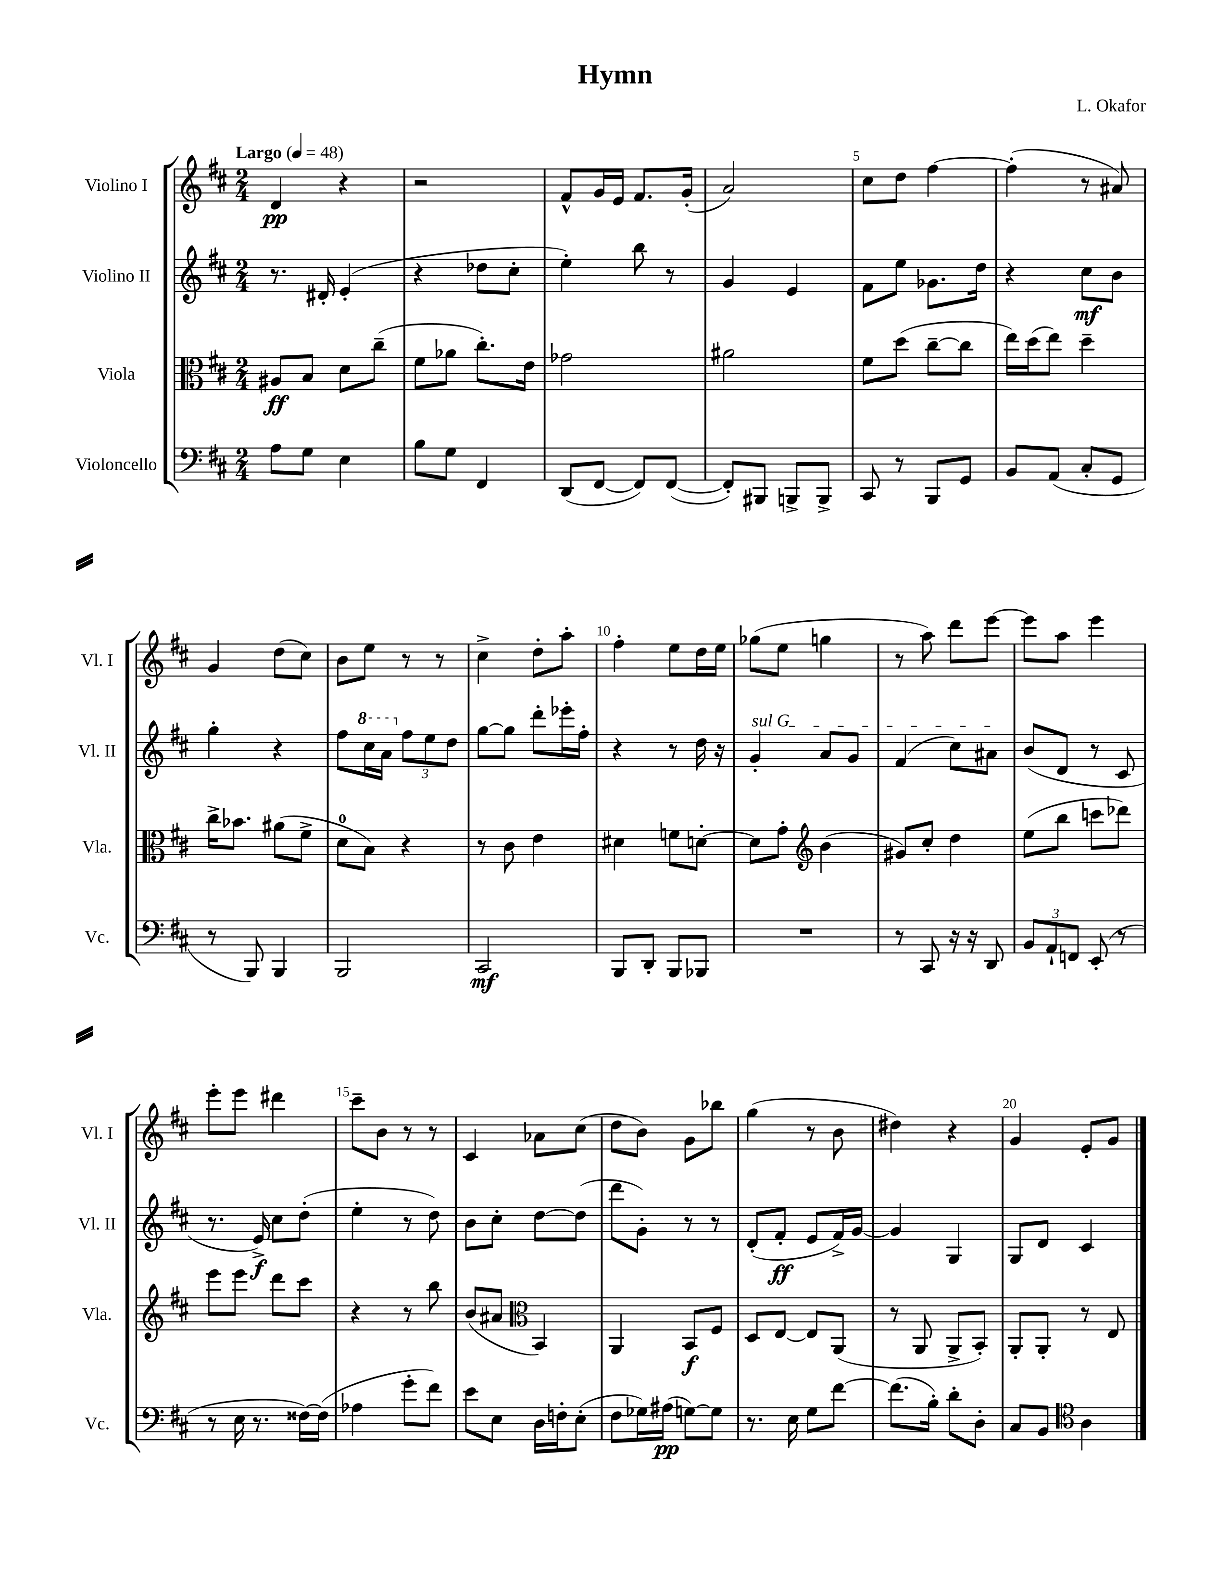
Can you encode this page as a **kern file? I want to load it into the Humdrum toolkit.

**kern	**dynam	**kern	**dynam	**kern	**dynam	**kern	**dynam
*part4	*part4	*part3	*part3	*part2	*part2	*part1	*part1
*staff4	*staff4	*staff3	*staff3	*staff2	*staff2	*staff1	*staff1
*I"Violoncello	*	*I"Viola	*	*I"Violino II	*	*I"Violino I	*
*I'Vc.	*	*I'Vla.	*	*I'Vl. II	*	*I'Vl. I	*
*clefF4	*	*clefC3	*	*clefG2	*	*clefG2	*
*k[f#c#]	*	*k[f#c#]	*	*k[f#c#]	*	*k[f#c#]	*
*M2/4	*	*M2/4	*	*M2/4	*	*M2/4	*
*MM48	*	*MM48	*	*MM48	*	*MM48	*
=1	=1	=1	=1	=1	=1	=1	=1
!	!	!	!	!	!	!LO:TX:a:B:t=Largo	!
8A\L	.	8A#X/L	ff	8.r	.	4d/	pp
8G\J	.	8B/J	.	.	.	.	.
.	.	.	.	16d#X'/	.	.	.
4E\	.	8d\L	.	(4e'/	.	4r	.
.	.	(8cc#~\J	.	.	.	.	.
=2	=2	=2	=2	=2	=2	=2	=2
8B\L	.	8f#\L	.	4r	.	2r	.
8G\J	.	8a-X\J	.	.	.	.	.
4FF#/	.	8.cc#'\L)	.	8dd-X\L	.	.	.
.	.	.	.	8cc#'\J	.	.	.
.	.	16e\Jk	.	.	.	.	.
=3	=3	=3	=3	=3	=3	=3	=3
(8DD/L	.	2g-X\	.	4ee'\)	.	8f#^^/L	.
[8FF#/J	.	.	.	.	.	16g/L	.
.	.	.	.	.	.	16e/JJ	.
8FF#/L])	.	.	.	8bb\	.	8.f#/L	.
([8FF#/J	.	.	.	8r	.	.	.
.	.	.	.	.	.	(16g'/Jk	.
=4	=4	=4	=4	=4	=4	=4	=4
8FF#'/L])	.	2a#X\	.	4g/	.	2a/)	.
8BBB#X/J	.	.	.	.	.	.	.
8BBBn^/L	.	.	.	4e/	.	.	.
8BBB^/J	.	.	.	.	.	.	.
=5	=5	=5	=5	=5	=5	=5	=5
8CC#/	.	8f#\L	.	8f#\L	.	8cc#\L	.
8r	.	(8dd\J	.	8ee\J	.	8dd\J	.
8BBB/L	.	[8cc#~\L	.	8.g-X\L	.	[4ff#\	.
8GG/J	.	8cc#\J]	.	.	.	.	.
.	.	.	.	16dd\Jk	.	.	.
=6	=6	=6	=6	=6	=6	=6	=6
8BB/L	.	16ee\LL)	.	4r	.	(4ff#'\]	.
.	.	(16dd\J	.	.	.	.	.
(8AA/J	.	8ee\J)	.	.	.	.	.
8C#'/L	.	4dd~\	.	8cc#\L	mf	8r	.
8GG/J	.	.	.	8b\J	.	8a#X/)	.
!!LO:LB:g=z
=7	=7	=7	=7	=7	=7	=7	=7
8r	.	16cc#^\KL	.	4gg'\	.	4g/	.
.	.	8.b-X\J	.	.	.	.	.
8BBB/)	.	.	.	.	.	.	.
4BBB/	.	(8a#X\L	.	4r	.	(8dd\L	.
.	.	8f#^\J	.	.	.	8cc#\J)	.
=8	=8	=8	=8	=8	=8	=8	=8
2BBB/	.	8d\L	.	8ff#\L	.	8b\L	.
*	*	*	*	*8va	*	*	*
.	.	8B\J)	.	16ccc#\L	.	8ee\J	.
.	.	.	.	16aa\JJ	.	.	.
*	*	*	*	*X8va	*	*	*
.	.	4r	.	12ff#\L	.	8r	.
.	.	.	.	12ee\	.	.	.
.	.	.	.	.	.	8r	.
.	.	.	.	12dd\J	.	.	.
=9	=9	=9	=9	=9	=9	=9	=9
2CC#/	mf	8r	.	[8gg\L	.	4cc#^\	.
.	.	8c#\	.	8gg\J]	.	.	.
.	.	4e\	.	8ddd'\L	.	8dd'\L	.
.	.	.	.	16eee-X'\L	.	8aa'\J	.
.	.	.	.	16ff#'\JJ	.	.	.
=10	=10	=10	=10	=10	=10	=10	=10
8BBB/L	.	4d#X\	.	4r	.	4ff#'\	.
8DD'/J	.	.	.	.	.	.	.
8BBB/L	.	8fn\L	.	8r	.	8ee\L	.
8BBB-X/J	.	[8dn'\J	.	16dd\	.	16dd\L	.
.	.	.	.	16r	.	16ee\JJ	.
=11	=11	=11	=11	=11	=11	=11	=11
!	!	!	!	!LO:TX:a:i:t=sul G	!	!	!
2r	.	8d\L]	.	4g'/	.	(8gg-X\L	.
.	.	8g'\J	.	.	.	8ee\J	.
*	*	*clefG2	*	*	*	*	*
.	.	(4b\	.	8a/L	.	4ggn\	.
.	.	.	.	8g/J	.	.	.
=12	=12	=12	=12	=12	=12	=12	=12
8r	.	8g#X/L)	.	(4f#/	.	8r	.
8CC#/	.	8cc#'/J	.	.	.	8aa\)	.
16r	.	4dd\	.	8cc#\L)	.	8ddd\L	.
16r	.	.	.	.	.	.	.
8DD/	.	.	.	8a#X\J	.	[8eee\J	.
=13	=13	=13	=13	=13	=13	=13	=13
12BB/L	.	(8ee\L	.	(8b/L	.	8eee\L]	.
12AA`/	.	.	.	.	.	.	.
.	.	8bb\J	.	8d/J	.	8aa\J	.
12FFn/J	.	.	.	.	.	.	.
(8EE'/	.	8cccn\L	.	8r	.	4eee\	.
8r	.	8ddd-X\J)	.	8c#/	.	.	.
!!LO:LB:g=z
=14	=14	=14	=14	=14	=14	=14	=14
8r	.	8eee\L	.	8.r	.	8eee'\L	.
16E\	.	8eee\J	.	.	.	8eee\J	.
8.r	.	.	.	16e^/)	f	.	.
.	.	8ddd\L	.	8cc#\L	.	4ddd#X\	.
[16F##X\LL)	.	8ccc#\J	.	(8dd'\J	.	.	.
(16F##\JJ]	.	.	.	.	.	.	.
=15	=15	=15	=15	=15	=15	=15	=15
4A-X\	.	4r	.	4ee'\	.	8ccc#~\L	.
.	.	.	.	.	.	8b\J	.
8g'\L	.	8r	.	8r	.	8r	.
8f#\J)	.	8bb\	.	8dd\)	.	8r	.
=16	=16	=16	=16	=16	=16	=16	=16
8e\L	.	(8b/L	.	8b\L	.	4c#/	.
8E\J	.	8a#X/J	.	8cc#'\J	.	.	.
*	*	*clefC3	*	*	*	*	*
16D\LL	.	4BB/)	.	[8dd\L	.	8a-X\L	.
16Fn'\J	.	.	.	.	.	.	.
(8E'\J	.	.	.	(8dd\J]	.	(8cc#\J	.
=17	=17	=17	=17	=17	=17	=17	=17
8F#\L	.	4AA/	.	8ddd\L	.	8dd\L	.
16G-X\L)	.	.	.	8g'\J)	.	8b\J)	.
(16A#X\JJ	pp	.	.	.	.	.	.
[8Gn\L)	.	8BB/L	f	8r	.	8g\L	.
8G\J]	.	8F#/J	.	8r	.	8bb-X\J	.
=18	=18	=18	=18	=18	=18	=18	=18
8.r	.	8D/L	.	(8d'/L	.	(4gg\	.
.	.	[8E/J	.	8f#'/J	ff	.	.
16E\	.	.	.	.	.	.	.
8G\L	.	8E/L]	.	8e/L	.	8r	.
[8f#\J	.	(8AA/J	.	16f#^/L)	.	8b\	.
.	.	.	.	[16g/JJ	.	.	.
=19	=19	=19	=19	=19	=19	=19	=19
(8.f#\L]	.	8r	.	4g/]	.	4dd#X\)	.
.	.	8AA/	.	.	.	.	.
16B'\Jk)	.	.	.	.	.	.	.
8d'\L	.	8AA^/L	.	4G/	.	4r	.
8D'\J	.	8BB'/J)	.	.	.	.	.
=20	=20	=20	=20	=20	=20	=20	=20
8C#/L	.	8AA'/L	.	8G/L	.	4g/	.
8BB/J	.	8AA'/J	.	8d/J	.	.	.
*clefC4	*	*	*	*	*	*	*
4A\	.	8r	.	4c#/	.	8e'/L	.
.	.	8E/	.	.	.	8g/J	.
==	==	==	==	==	==	==	==
*-	*-	*-	*-	*-	*-	*-	*-
